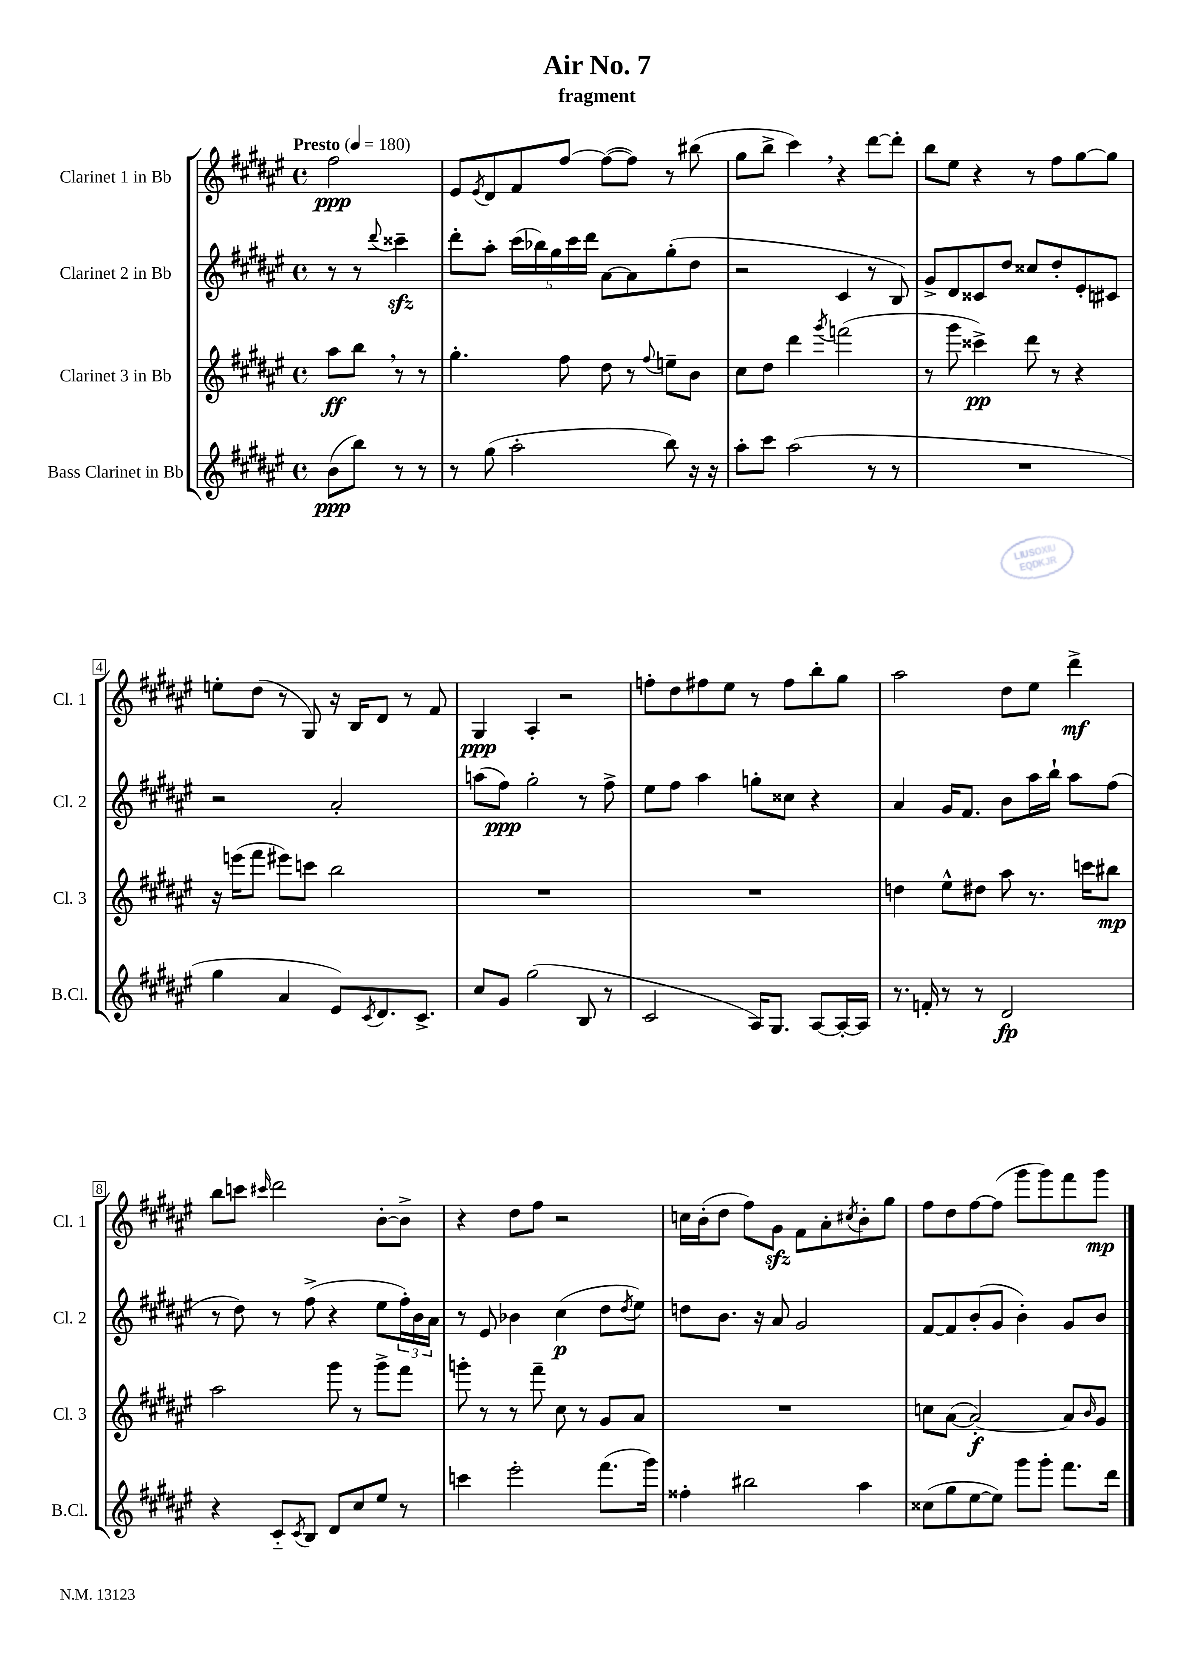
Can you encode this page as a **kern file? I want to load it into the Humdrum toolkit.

**kern	**dynam	**kern	**dynam	**kern	**dynam	**kern	**dynam
*part4	*part4	*part3	*part3	*part2	*part2	*part1	*part1
*staff4	*staff4	*staff3	*staff3	*staff2	*staff2	*staff1	*staff1
*I"Bass Clarinet in Bb	*	*I"Clarinet 3 in Bb	*	*I"Clarinet 2 in Bb	*	*I"Clarinet 1 in Bb	*
*I'B.Cl.	*	*I'Cl. 3	*	*I'Cl. 2	*	*I'Cl. 1	*
*clefG2	*	*clefG2	*	*clefG2	*	*clefG2	*
*k[f#c#g#d#a#e#]	*	*k[f#c#g#d#a#e#]	*	*k[f#c#g#d#a#e#]	*	*k[f#c#g#d#a#e#]	*
*M4/4	*	*M4/4	*	*M4/4	*	*M4/4	*
*met(c)	*	*met(c)	*	*met(c)	*	*met(c)	*
*MM180	*	*MM180	*	*MM180	*	*MM180	*
=	=	=	=	=	=	=	=
!	!	!	!	!	!	!LO:TX:a:B:t=Presto	!
(8b\L	ppp	8aa#\L	ff	8r	.	2ff#\	ppp
8bb\J)	.	8bb,\J	.	8r	.	.	.
.	.	.	.	8qqddd#/	.	.	.
8r	.	8r	.	4ccc##Xzz~\	.	.	.
8r	.	8r	.	.	.	.	.
=1	=1	=1	=1	=1	=1	=1	=1
8r	.	4.gg#'\	.	8ddd#'\L	.	8e#/L	.
.	.	.	.	.	.	8qe#/	.
(8gg#\	.	.	.	8aa#'\J	.	8d#/	.
2aa#'\	.	.	.	(20ccc#\LL	.	8f#/	.
.	.	.	.	20bb-X\)	.	.	.
.	.	.	.	20gg#\	.	.	.
.	.	8ff#\	.	.	.	[8ff#/J	.
.	.	.	.	20ccc#\	.	.	.
.	.	.	.	20ddd#\JJ	.	.	.
.	.	8dd#\	.	[8a#\L	.	(8ff#\L_	.
.	.	8r	.	8a#\]	.	8ff#\J])	.
.	.	8qqff#/	.	.	.	.	.
8bb\)	.	8een~\L	.	(8gg#'\	.	8r	.
16r	.	8b\J	.	8dd#\J	.	(8bb#X\	.
16r	.	.	.	.	.	.	.
=2	=2	=2	=2	=2	=2	=2	=2
8aa#'\L	.	8cc#\L	.	2r	.	8gg#\L	.
8ccc#\J	.	8dd#\J	.	.	.	8bb^\J	.
(2aa#\	.	4ddd#\	.	.	.	4ccc#,\)	.
.	.	8qggg#/	.	.	.	.	.
.	.	(2fffn\	.	4c#/	.	4r	.
8r	.	.	.	8r	.	[8ddd#\L	.
8r	.	.	.	8B/)	.	8ddd#'\J]	.
=3	=3	=3	=3	=3	=3	=3	=3
1r	.	8r	.	8g#^/L	.	8bb\L	.
.	.	8ggg#\	.	8d#/	.	8ee#\J	.
.	.	4ccc##X^\)	pp	8c##X/	.	4r	.
.	.	.	.	8dd#/J	.	.	.
.	.	8ddd#\	.	8cc##X/L	.	8r	.
.	.	8r	.	8dd#'/	.	8ff#\L	.
.	.	4r	.	8e#'/	.	[8gg#\	.
.	.	.	.	8c#X/J	.	8gg#\J]	.
!!LO:LB:g=z
=4	=4	=4	=4	=4	=4	=4	=4
4gg#\	.	16r	.	2r	.	8een'\L	.
.	.	(16eeen\KL	.	.	.	.	.
.	.	8fff#\J	.	.	.	(8dd#\J	.
4a#/	.	8eee#X\L)	.	.	.	8r	.
.	.	8cccn\J	.	.	.	8G#/)	.
8e#/L)	.	2bb\	.	2a#'/	.	16r	.
.	.	.	.	.	.	16B/KL	.
8qc#/	.	.	.	.	.	.	.
8.d#/	.	.	.	.	.	8d#/J	.
.	.	.	.	.	.	8r	.
8.c#^/J	.	.	.	.	.	.	.
.	.	.	.	.	.	8f#/	.
=5	=5	=5	=5	=5	=5	=5	=5
8cc#/L	.	1r	.	(8aan\L	.	4G#/	ppp
8g#/J	.	.	.	8ff#\J)	ppp	.	.
(2gg#\	.	.	.	2gg#'\	.	4A#'/	.
.	.	.	.	.	.	2r	.
8B/	.	.	.	8r	.	.	.
8r	.	.	.	8ff#^\	.	.	.
=6	=6	=6	=6	=6	=6	=6	=6
2c#/	.	1r	.	8ee#\L	.	8ffn'\L	.
.	.	.	.	8ff#\J	.	8dd#\	.
.	.	.	.	4aa#\	.	8ff#X\	.
.	.	.	.	.	.	8ee#\J	.
16A#/KL)	.	.	.	8ggn'\L	.	8r	.
8.G#/J	.	.	.	.	.	.	.
.	.	.	.	8cc##X\J	.	8ff#\L	.
[8A#/L	.	.	.	4r	.	8bb'\	.
16A#'/L_	.	.	.	.	.	8gg#\J	.
16A#/JJ]	.	.	.	.	.	.	.
=7	=7	=7	=7	=7	=7	=7	=7
8.r	.	4ddn\	.	4a#/	.	2aa#\	.
16fn'/	.	.	.	.	.	.	.
8r	.	8ee#^^\L	.	16g#/KL	.	.	.
.	.	.	.	8.f#/J	.	.	.
8r	.	8dd#X\J	.	.	.	.	.
2d#/	fp	8aa#\	.	8b\L	.	8dd#\L	.
.	.	8.r	.	16aa#\L	.	8ee#\J	.
.	.	.	.	16bb`\JJ	.	.	.
.	.	.	.	8aa#\L	.	4ddd#^\	mf
.	.	16cccn\KL	.	.	.	.	.
.	.	8bb#X\J	mp	(8ff#\J	.	.	.
!!LO:LB:g=z
=8	=8	=8	=8	=8	=8	=8	=8
4r	.	2aa#\	.	8r	.	8bb\L	.
.	.	.	.	8dd#\)	.	8cccn\J	.
.	.	.	.	.	.	16qqccc#X/	.
8c#/L	.	.	.	8r	.	2ddd#\	.
8qc#/	.	.	.	.	.	.	.
8B/J	.	.	.	(8ff#^\	.	.	.
8d#/L	.	8ggg#\	.	4r	.	.	.
8cc#/	.	8r	.	.	.	.	.
8ee#/J	.	8ggg#^\L	.	8ee#\L	.	[8b'\L	.
8r	.	8fff#\J	.	24ff#'\L)	.	8b^\J]	.
.	.	.	.	24b\	.	.	.
.	.	.	.	24a#\JJ	.	.	.
=9	=9	=9	=9	=9	=9	=9	=9
4cccn\	.	8gggn'\	.	8r	.	4r	.
.	.	8r	.	8e#/	.	.	.
2eee#'\	.	8r	.	4b-X\	.	8dd#\L	.
.	.	8fff#~\	.	.	.	8ff#\J	.
.	.	8cc#\	.	(4cc#\	p	2r	.
.	.	8r	.	.	.	.	.
(8.fff#\L	.	8g#/L	.	8dd#\L	.	.	.
.	.	.	.	8qdd#/	.	.	.
.	.	8a#/J	.	8ee#\J)	.	.	.
16ggg#\Jk)	.	.	.	.	.	.	.
=10	=10	=10	=10	=10	=10	=10	=10
4ff##X'\	.	1r	.	8ddn\L	.	16ccn\LL	.
.	.	.	.	.	.	(16b'\J	.
.	.	.	.	8.b\J	.	8dd#\J	.
2bb#X\	.	.	.	.	.	8ff#\L)	.
.	.	.	.	16r	.	.	.
.	.	.	.	8a#/	.	8g#zz\J	.
.	.	.	.	2g#/	.	8f#\L	.
.	.	.	.	.	.	8a#'\	.
.	.	.	.	.	.	8qcc#X/	.
4aa#\	.	.	.	.	.	8b'\	.
.	.	.	.	.	.	8gg#\J	.
=11	=11	=11	=11	=11	=11	=11	=11
(8cc##X\L	.	8ccn\L	.	[8f#/L	.	8ff#\L	.
8gg#\	.	([8a#\J	.	8f#/]	.	8dd#\	.
[8ee#\	.	2a#'/_)	f	(8b'/	.	[8ff#\	.
8ee#\J])	.	.	.	8g#/J	.	(8ff#\J]	.
8ggg#\L	.	.	.	4b'\)	.	8ggg#\L	.
8ggg#'\J	.	.	.	.	.	8ggg#\)	.
8.fff#\L	.	8a#/L]	.	8g#/L	.	8fff#\	.
.	.	16qqb/	.	.	.	.	.
.	.	8g#/J	.	8b/J	.	8ggg#\J	mp
16ddd#\Jk	.	.	.	.	.	.	.
==	==	==	==	==	==	==	==
*-	*-	*-	*-	*-	*-	*-	*-
